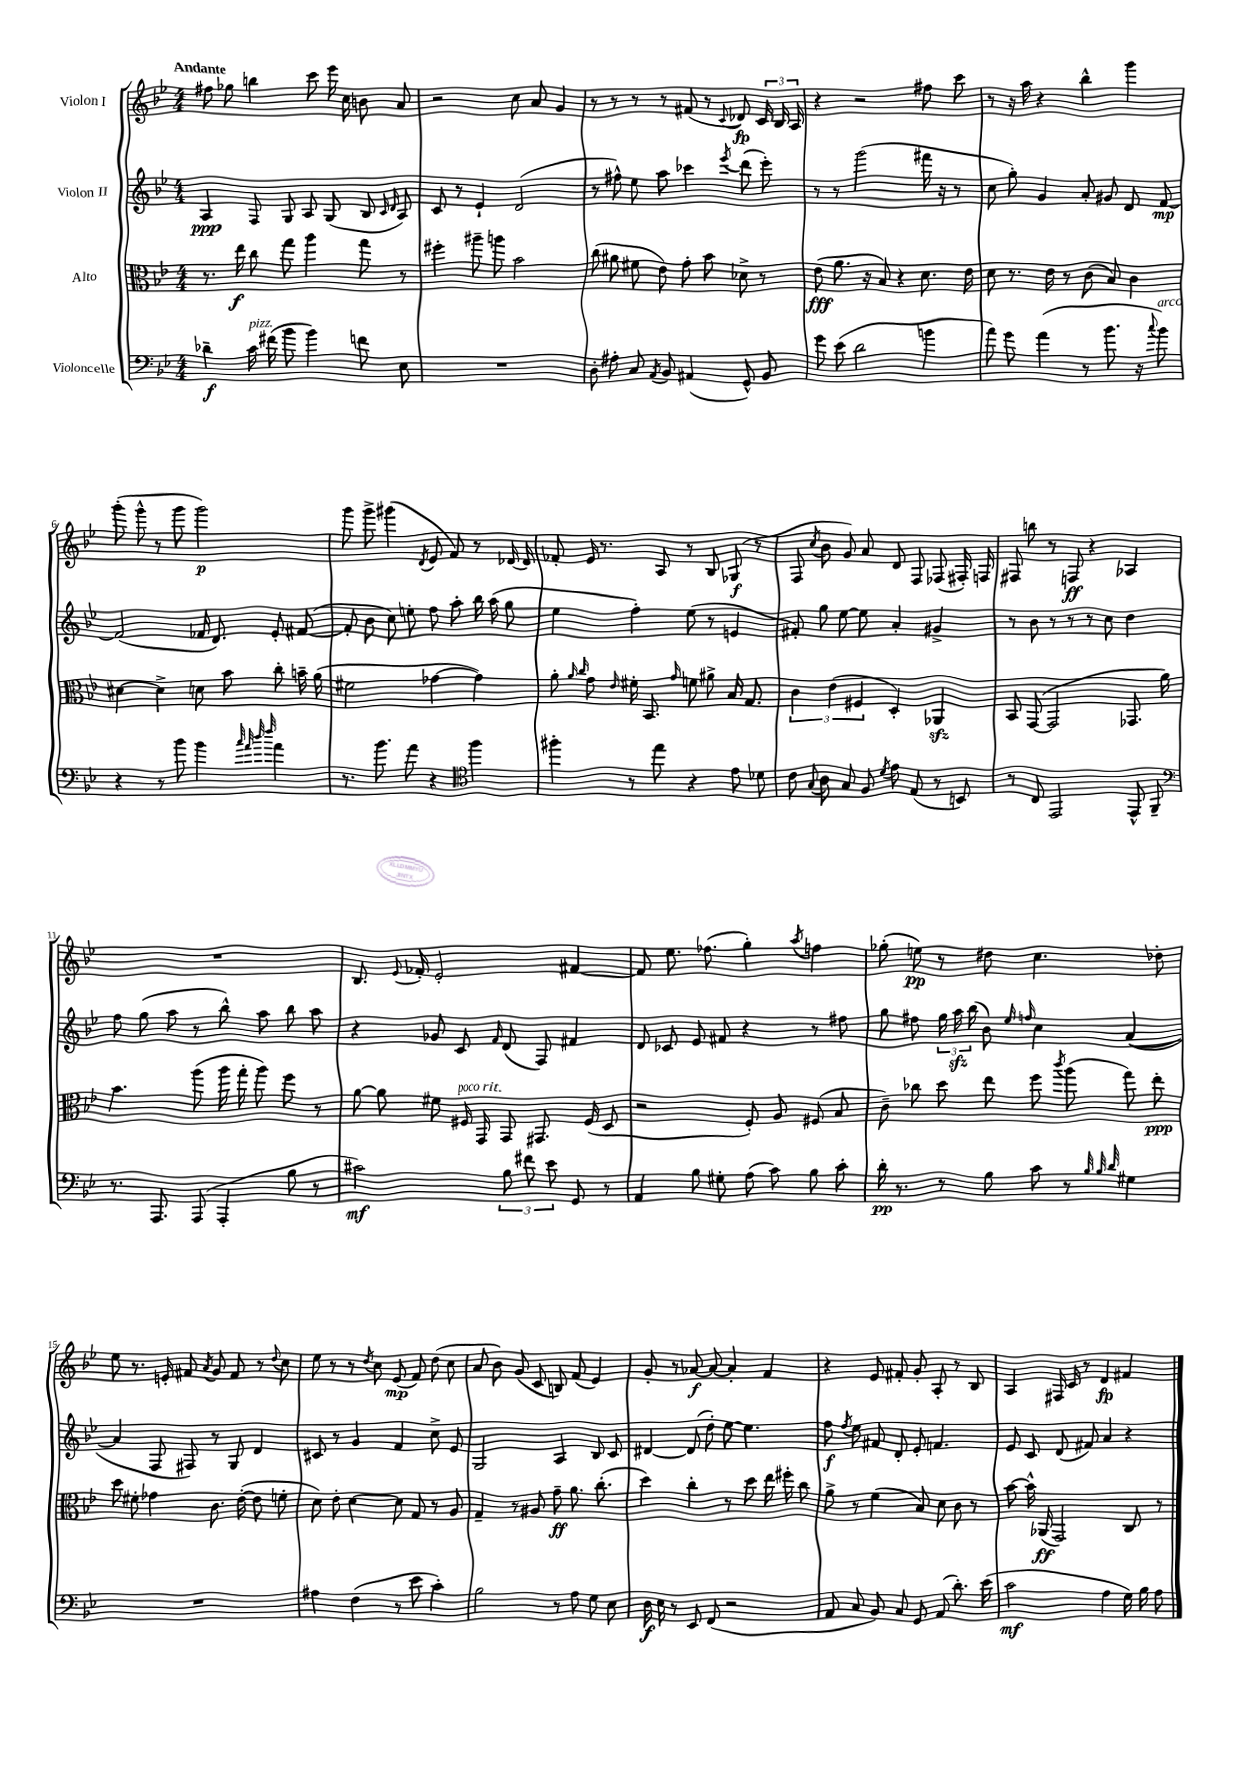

**kern	**kern	**kern	**kern
*staff4	*staff3	*staff2	*staff1
*clefF4	*clefC3	*clefG2	*clefG2
*k[b-e-]	*k[b-e-]	*k[b-e-]	*k[b-e-]
*M4/4	*M4/4	*M4/4	*M4/4
4d-~	8.r	4A	8ff#
.	.	.	8gg-
.	16ee-	.	.
16c	8cc	8F	4bb
(16f#	.	.	.
8b-	8gg	8G	.
4b-)	4aa	8A	8ccc
.	.	(8G	16eee-
.	.	.	16cc
8f	8gg	8B-	8b
.	.	16qqc	.
.	.	16qqd	.
8E-	8r	8A)	8a
=	=	=	=
1r	4ff#'	8c	2r
.	.	8r	.
.	8aa#~	4e-`	.
.	8aa	.	.
.	2b-	(2d	8cc
.	.	.	8a
.	.	.	4g
=	=	=	=
8D'	(8cc	8r	8r
8A#'	8a#	8ff#^^)	8r
8C	8f#	8ee-	8r
8qAA	.	.	.
8BB-	8e-)	8aa	8r
(4AA#	8g'	4ccc-	(8f#
.	8b-	.	8r
.	.	8qeee-	8qqc
8GG^^)	8d-^	(8ddd	8d-)
8BB-	8r	8eee-')	24c
.	.	.	24B-
.	.	.	24A
=	=	=	=
8g	(8e-	8r	4r
(8e-	8.a	8r	.
2d	.	(2ggg	2r
.	16r	.	.
.	8B-)	.	.
.	4r	.	.
4b	8.d	16fff#	8ff#
.	.	16r	.
.	.	8r	8ccc
.	16e-	.	.
=	=	=	=
8a)	8d	8cc	8r
8g	8.r	8gg')	16r
.	.	.	16aa
(4a	.	4g	4r
.	16e-	.	.
.	8r	.	.
8r	(8c	8a'	4bb-^^
8.b-	8B-)	8g#	.
.	4c	8d	4ggg
16r	.	.	.
8qqcc	.	.	.
8b-)	.	[8f	.
=	=	=	=
4r	[4d#	(2f]	(8ggg'
.	.	.	8ggg^^
8r	4d#^]	.	8r
8b-	.	.	8ggg
4b-	8d	16f-	2ggg)
.	.	8.d)	.
.	8b-	.	.
32qqcc	.	.	.
32qqa	.	.	.
32qqdd	.	.	.
32qqff	.	.	.
4a	8cc'	8e-'	.
.	16b~	([8f#	.
.	(16a	.	.
=	=	=	=
8.r	2f#	8f#']	8ggg
.	.	8b-	8ggg^
8.b-	.	.	.
.	.	8cc)	(4ggg#
8a	.	8ee'	.
.	.	.	8qd
4r	[4g-	8ff	8e-
.	.	8aa'	8f)
*clefC4	*	*	*
4ff	4g-])	16bb-	8r
.	.	(16aa	.
.	.	8gg	[16d-
.	.	.	16d-]
=	=	=	=
4ff#'	8a'	4ee-	8f-'
.	16qqa	.	.
.	16qqcc	.	.
.	8g	.	16e-
.	.	.	8.r
.	16qqe-	.	.
8r	16f#'	4ff')	.
.	8.BB-	.	.
8ee-	.	.	8A
.	16qqg	.	.
4r	8f	(8ee-	8r
.	8a#^	8r	8B-
8e-	16B-	4e	(8G-
.	8.G	.	.
8d-	.	.	8r
=	=	=	=
8c	6c	8f#')	8F
8qqG	.	.	8qcc
8A	.	8gg	8b-
.	(6e-	.	.
8G	.	[8ee-	8g)
.	6F#	.	.
8F	.	8ee-]	8a
8qd	.	.	.
8e-	4D')	4a'	8d
(8E-	.	.	8F
8r	4AA-	4g#^	(8F-
8BB)	.	.	16F#')
.	.	.	16F
=	=	=	=
8r	8BB-	8r	8F#
8C	([8GG	8b-	8bb
2EE-	2GG]	8r	8r
.	.	8r	8F
.	.	8r	4r
.	.	8cc	.
8EE-^^	8.GG-	4dd	4A-
8FF~	.	.	.
.	16a)	.	.
=	=	=	=
*clefF4	*	*	*
8.r	4.b-	8ff	1r
.	.	(8gg	.
8.AAA	.	.	.
.	.	8aa	.
(8AAA	(8aa	8r	.
4AAA'	16aa	8bb-^^)	.
.	16gg'	.	.
.	8aa)	8aa	.
8B-	8ff	8bb-	.
8r	8r	8aa	.
=	=	=	=
2c#)	[8a	4r	8.B-
.	8a]	.	.
.	.	.	8qqe-
.	.	.	16f-'
.	8f#	8g-	2e-'
.	16F#	8c	.
.	16GG	.	.
.	.	16qqf	.
12B-	8GG	(8d	.
12f#	.	.	.
.	8.GG#	8F)	.
12e-	.	.	.
8GG	.	4f#	[4f#
.	(16F#	.	.
8r	8D	.	.
=	=	=	=
4AA	2r	8d	8f#]
.	.	8c-	8.ee-
8B-	.	8e-	.
.	.	.	(8.ff-
8G#'	.	8f#	.
(8A	8F')	4r	4gg')
8c)	8A	.	.
.	.	.	8qaa
8B-	(8F#	8r	4ff
8c'	8B-	8ff#	.
=	=	=	=
16d'	8c~)	8gg	(8gg-'
8.r	.	.	.
.	8cc-	8ff#	8ee)
8r	8dd	24gg	8r
.	.	24aa	.
.	.	(24bb-	.
8B-	8ee-	8b-)	8dd#
.	.	16qqee-	.
.	.	16qqff	.
8c	8ff	4cc	4.cc
.	8qccc	.	.
8r	(8aa	.	.
32qqB-	.	.	.
32qqB-	.	.	.
32qqd	.	.	.
4G#	8gg)	([4a	.
.	8ee-'	.	8dd-'
=	=	=	=
1r	8dd	4a]	8ee-
.	8f#'	.	8.r
.	4g-	8F	.
.	.	.	16e'
.	.	8F#)	8f#
.	.	.	8qa
.	8.c	8r	8g
.	.	8G	8f#
.	([16e-'	.	.
.	8e-]	4d	8r
.	.	.	8qqdd
.	8f'	.	8cc
=	=	=	=
4A#	8d)	8c#	8ee-
.	8e-'	8r	8r
(4F	[4d	4g	8r
.	.	.	8qdd
.	.	.	8cc
8r	8d]	4f	(8e-
8e-	8G	.	8f)
4c')	8r	8cc^	(8dd
.	8A	8e-	8cc
=	=	=	=
2B-	4G~	2G	8a
.	.	.	8b-)
.	8r	.	(8g
.	8A#	.	8c
8r	8g~	4A	8B)
8A	8.a	.	(8f
8G	.	8B-	4e-)
.	(8.cc'	.	.
8E-	.	8c	.
=	=	=	=
16D	4dd)	[4d#	8g'
16E-	.	.	.
8r	.	.	8r
8EE-	4cc'	(8d#]	[8a-
(8FF	.	8dd')	8a-_
2r	8r	[8ee-	4a-']
.	8dd	4.ee-]	.
.	16ee-	.	4f
.	16ff#'	.	.
.	8cc	.	.
=	=	=	=
8AA	8a^	8ff	4r
.	.	8qff	.
8C	8r	8ee-	.
8BB-)	(4f	8f#	8e-
8C	.	8d'	8f#'
8GG	8B-)	8e-'	8g'
(8AA	8d	4.f	8A'
8.d')	8c	.	8r
.	8r	.	8B-
(16e-	.	.	.
=	=	=	=
2c	[8b-	8e-	4A
.	16b-^^]	8c	.
.	(16AA-	.	.
.	2GG)	(8d	16F#
.	.	.	16c
.	.	8f#)	8r
4A	.	4a	4d
16G)	8C	4r	4f#
16B-	.	.	.
8A	8r	.	.
==	==	==	==
*-	*-	*-	*-
